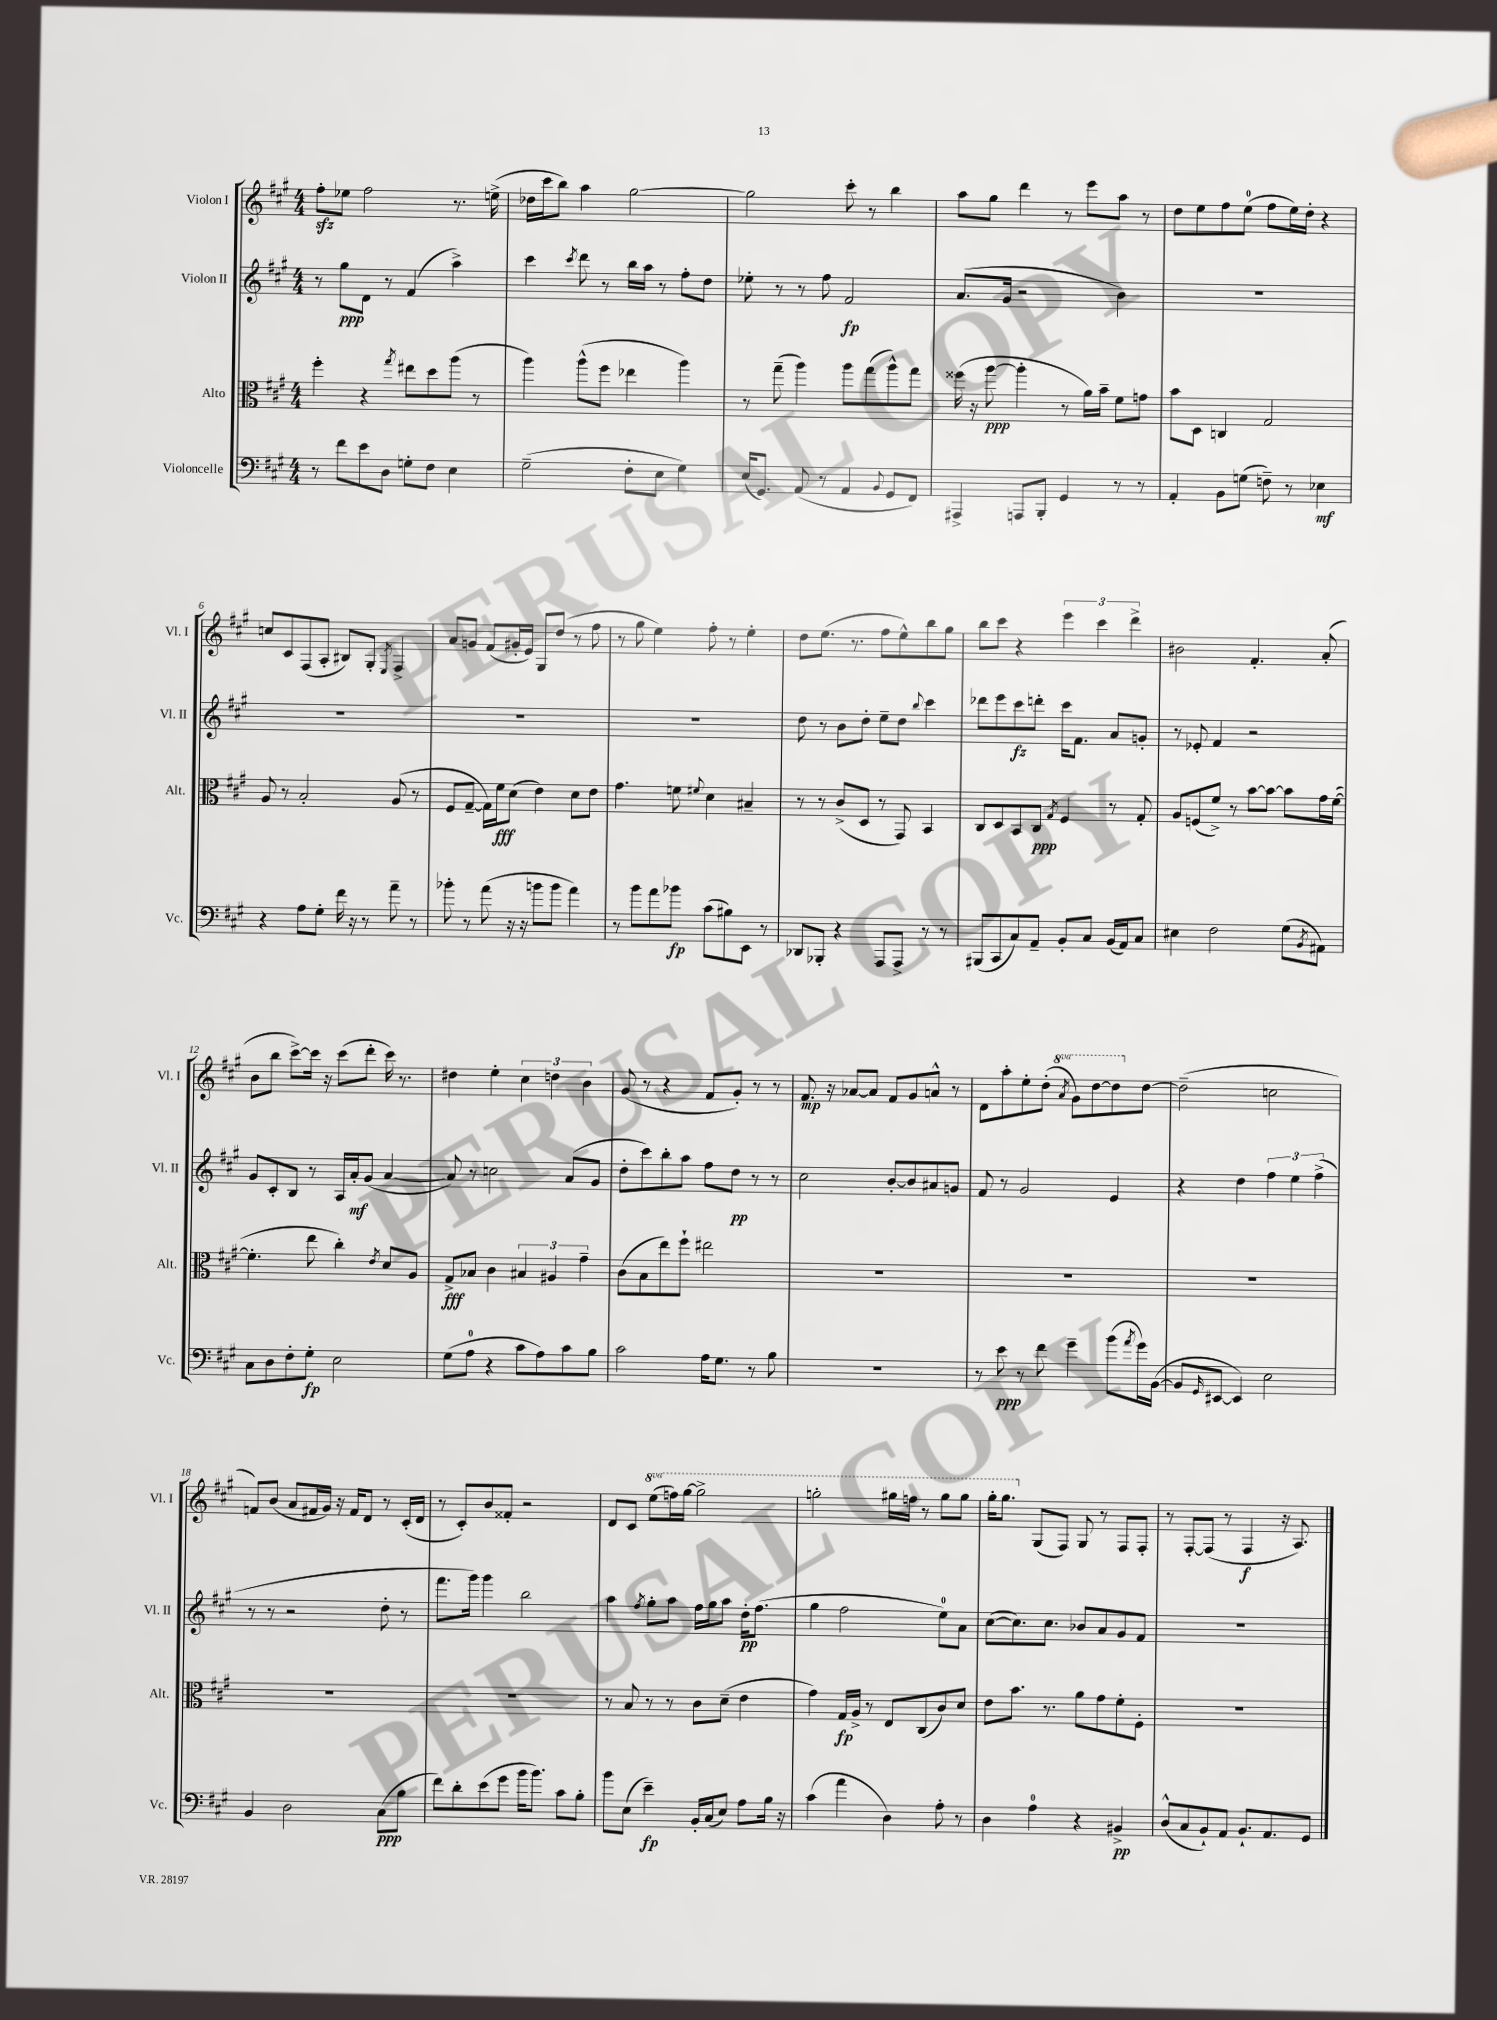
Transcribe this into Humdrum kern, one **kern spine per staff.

**kern	**kern	**kern	**kern
*staff4	*staff3	*staff2	*staff1
*clefF4	*clefC3	*clefG2	*clefG2
*k[f#c#g#]	*k[f#c#g#]	*k[f#c#g#]	*k[f#c#g#]
*M4/4	*M4/4	*M4/4	*M4/4
8r	4ff#'	8r	8ff#'
8f#	.	8gg#	8ee-
8e	4r	8d	2ff#
8D	.	8r	.
.	8qgg#	.	.
8G'	8ee#	(4f#	.
8F#	8dd	.	.
4E	(8aa	4aa^)	8.r
.	8r	.	.
.	.	.	(16ee^
=	=	=	=
(2G#~	4aa)	4ccc#	16dd-
.	.	.	16ccc#
.	.	.	8bb)
.	.	8qccc#	.
.	(8aa^^	8ddd	4aa
.	8ff#	8r	.
8F#'	4ee-	16bb	[2gg#
.	.	16aa	.
8E	.	8r	.
4G#)	4aa)	8ff#'	.
.	.	8dd	.
=	=	=	=
(16E	8r	8ee-'	2gg#]
8.GG#)	.	.	.
.	(8gg#~	8r	.
(8AA	4aa)	8r	.
8r	.	8ff#	.
4AA	8aa	2f#	8ccc#'
.	(8gg#	.	8r
8qqBB	.	.	.
8GG#	8aa^^)	.	4bb
8FF#)	8gg#	.	.
=	=	=	=
4AAA#^	(16ff##	(8.a	8aa
.	16r	.	.
.	[8aa	.	8gg#
.	.	16g#	.
8AAA	4aa']	2r	4ddd
8BBB'	.	.	.
4GG#	8r	.	8r
.	16a)	.	8eee
.	16b~	.	.
8r	8f#	4b)	8aa
8r	8g	.	8r
=	=	=	=
4AA'	8b	1r	8dd
.	8D	.	8ee
8BB	4C	.	8ff#
(8G	.	.	(8ee
8F~)	2G#	.	8ff#
8r	.	.	16ee)
.	.	.	16dd'
4E-	.	.	4r
=	=	=	=
4r	8A	1r	8cc
.	8r	.	8c#
8A	2B'	.	(8F#
8G#'	.	.	8A'
16f#	.	.	8B#)
16r	.	.	.
8r	.	.	8G#'
.	.	.	8qE
8a~	(8A	.	4F#^
8r	8r	.	.
=	=	=	=
8b-'	8F#	1r	8a
8r	[8G#~	.	8g
(8a	16G#])	.	(8f#
.	16f#	.	.
16r	(8d	.	16g#'
16r	.	.	16e)
8b	4e)	.	8G#
8b	.	.	(8dd
4a)	8d	.	8r
.	8e	.	8ff#
=	=	=	=
8r	4.g#	1r	8r
8b	.	.	8gg#
8a	.	.	4ee)
8b-	8f	.	.
.	8qqf#	.	.
(8c#	4d	.	8ff#'
8B#)	.	.	8r
8EE	4B#~	.	4ee'
8r	.	.	.
=	=	=	=
8DD-	8r	8dd	8dd
8BBB-'	8r	8r	(8.ee
4r	(8c#^	8b	.
.	.	.	8.r
.	8D	8dd'	.
8AAA	8r	8ee~	8ff#
8AAA^	8GG#)	8dd	8ee^^)
.	.	8qqbb	.
8r	4BB	4ccc#	8bb
8r	.	.	8gg#
=	=	=	=
(8BBB#	8C#	8ddd-	8bb
8CC#	8D	8eee	8ccc#
8C#)	8BB	8ccc#	4r
8AA~	8C#	8ddd'	.
.	8qG#	.	.
8BB'	4F#	16ccc#	6eee
.	.	8.f#	.
8C#	.	.	.
.	.	.	6ccc#
(16BB	8r	8a	.
16AA)	.	.	.
.	.	.	6ddd^
8C#	8G#'	8g'	.
=	=	=	=
4E#	8A	8r	2b#
.	(8F	8e-'	.
2F#	8f#^)	4f#	.
.	8r	.	.
.	[8b	2r	4.f#'
.	8b_	.	.
(8G#	8b]	.	.
8qBB	.	.	.
8AA#)	16g#	.	(8a'
.	([16f#	.	.
=	=	=	=
8C#	4.f#']	8g#	8b
8D	.	8c#'	8bb
8F#'	.	8B	[8ccc#^)
8G#'	8ee	8r	16ccc#]
.	.	.	16r
2E	4cc#')	16A	(8ccc#
.	.	16a'	.
.	.	(8g#	8ddd'
.	8qe	.	.
.	8d	[4a	16ccc#)
.	.	.	8.r
.	8A	.	.
=	=	=	=
(8G#	8G#^	8a])	4dd#
8A	8B-	8r	.
4r	4c#	2cc	4ee'
8c#	6B#	.	6cc#
8A)	.	.	.
.	6A#	.	6dd
8c#	.	(8a	.
.	6g#~	.	6b
8B	.	8g#	.
=	=	=	=
2c#	(8c#	8dd'	(8g#
.	8B	8ccc#)	8r
.	8ee)	8bb'	4r
.	8ff#`	8aa	.
16A	2ee#	8ff#	8f#
8.G#	.	.	.
.	.	8dd	8g#')
8r	.	8r	8r
8B	.	8r	8r
=	=	=	=
1r	1r	2cc#	8.f#
.	.	.	16r
.	.	.	[8a-
.	.	.	8a-]
.	.	[8b'	8f#
.	.	8b]	8g#
.	.	8a#	8a^^
.	.	8g	8r
=	=	=	=
8r	1r	8f#	8d
8e	.	8r	8aa'
8r	.	2g#	8ee'
8f#	.	.	(8dd'
.	.	.	8qaa
4g#~	.	.	8gg#)
.	.	.	[8ddd
(8b	.	4e	8ddd]
8qa	.	.	.
16g#)	.	.	[8dd
([16BB	.	.	.
=	=	=	=
8BB]	1r	4r	(2dd~]
16qqGG#	.	.	.
[8EE#	.	.	.
4EE#])	.	4dd	.
2E	.	6ff#	2cc
.	.	6ee	.
.	.	(6ff#^	.
=	=	=	=
4BB	1r	8r	8f)
.	.	8r	(8b
2D	.	2r	8a
.	.	.	16f#
.	.	.	16g#)
.	.	.	16r
.	.	.	16f#
.	.	.	8d
(8C#	.	8dd'	8r
8B	.	8r	(16c#'
.	.	.	16d
=	=	=	=
8f#)	1r	8.fff#	8r
8d'	.	.	8c#')
.	.	16ggg#)	.
(8e	.	4ggg#	8b
8g#	.	.	8f##'
16b	.	2bb	2r
8.b)	.	.	.
8c#	.	.	.
8B'	.	.	.
=	=	=	=
8b	8r	4aa	8d
(8E	8B	.	8c#
.	.	8qff#	.
4e~)	8r	8gg#'	(8eee
.	8r	8aa	16fff)
.	.	.	[16ggg#
16BB'	8c#	16ff#	2ggg#^]
(16C#	.	16gg#	.
8E)	(8d~	8aa	.
8A	4e	16dd'	.
.	.	(8.ff#	.
16B	.	.	.
16r	.	.	.
=	=	=	=
(4c#	4g#)	4gg#	2ggg'
4a	16G#	2ff#	.
.	16A^	.	.
.	8r	.	.
4D)	8E	.	16ggg#
.	.	.	16fff
.	(8C#	.	8r
8A'	8c#)	8ee)	8ggg#
8r	8d	8a	8ggg#
=	=	=	=
4D	8e	([8cc#	16ggg#'
.	.	.	8.ggg#
.	8.b	8.cc#])	.
4A	.	.	(8G#
.	8.r	8.cc#	.
.	.	.	8F#)
4r	8a	8b-	8G#
.	8g#	8a	8r
4BB#^	8f#'	8g#	8F#
.	8F#'	8f#	8F#'
=	=	=	=
(8D^^	1r	1r	8r
8C#	.	.	[8F#'
8BB`)	.	.	(8F#]
8AA	.	.	8r
8.BB`	.	.	4F#
8.AA	.	.	.
.	.	.	16r
.	.	.	8.A)
8GG#	.	.	.
==	==	==	==
*-	*-	*-	*-
